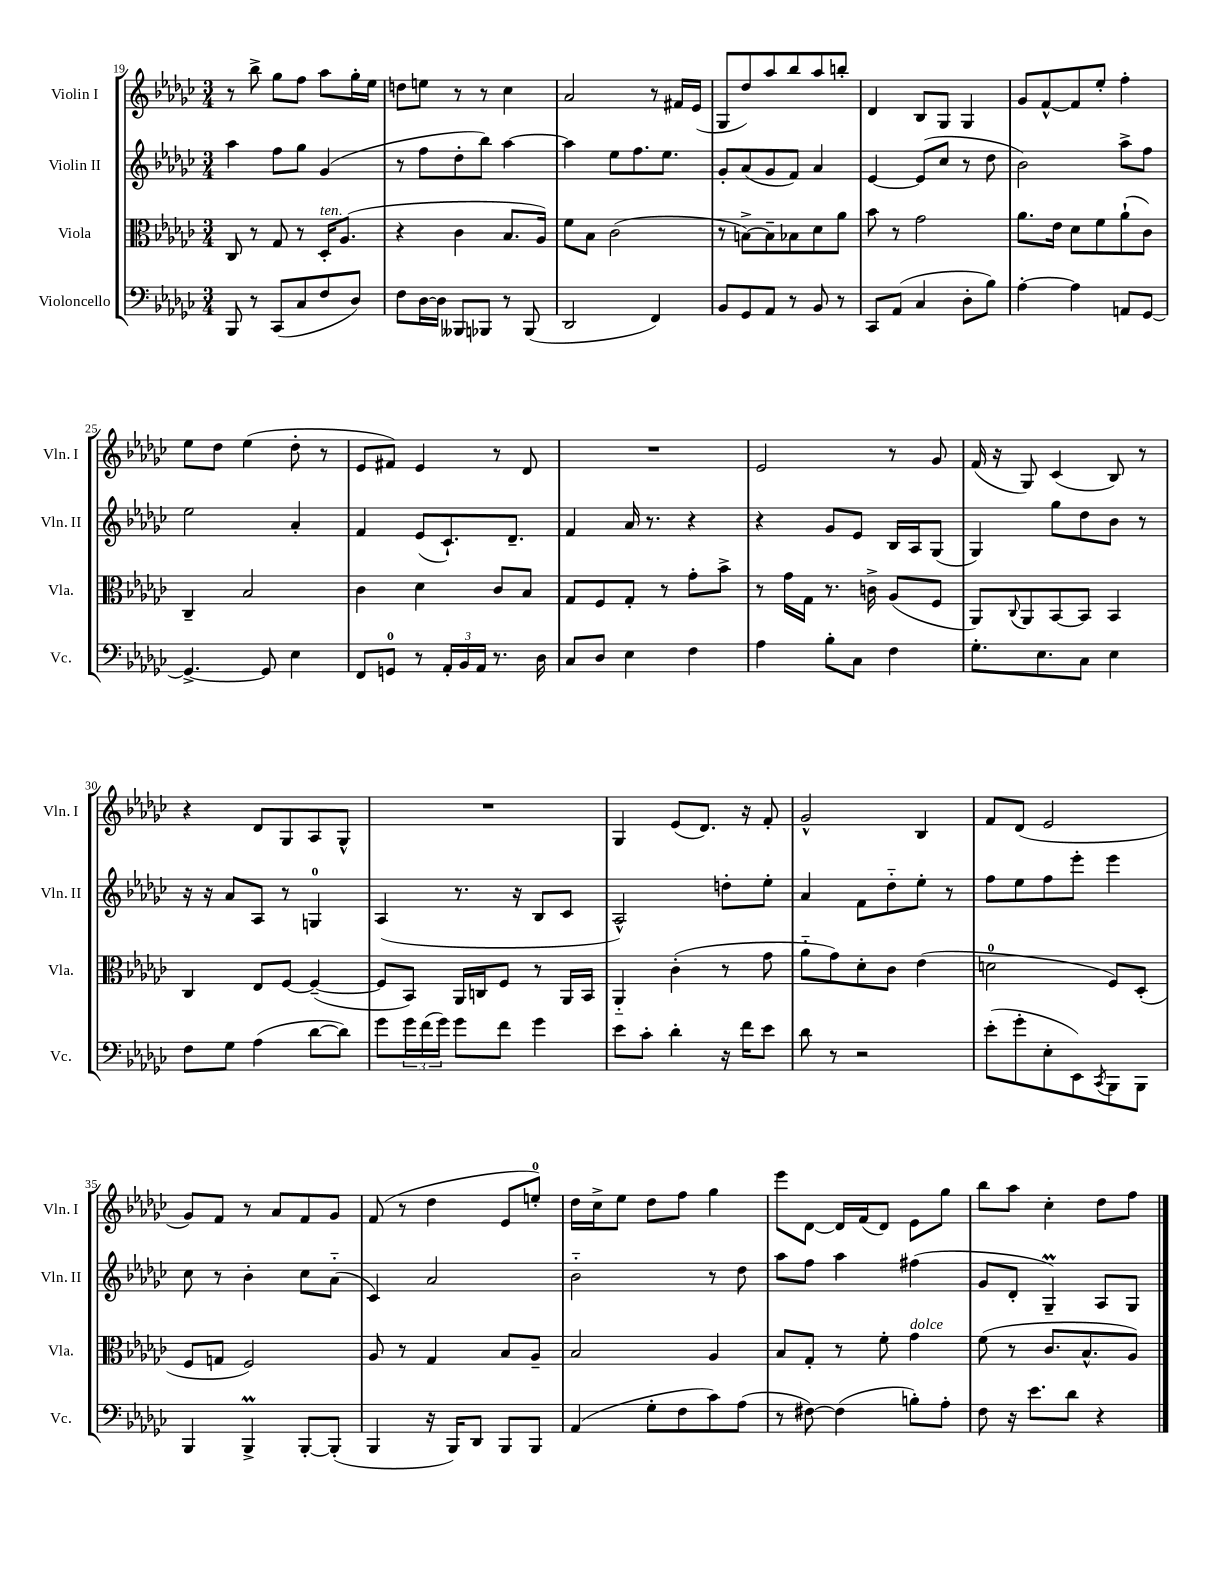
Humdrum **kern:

**kern	**kern	**kern	**kern
*staff4	*staff3	*staff2	*staff1
*clefF4	*clefC3	*clefG2	*clefG2
*k[b-e-a-d-g-c-]	*k[b-e-a-d-g-c-]	*k[b-e-a-d-g-c-]	*k[b-e-a-d-g-c-]
*M3/4	*M3/4	*M3/4	*M3/4
8BBB-	8C-	4aa-	8r
8r	8r	.	8bb-^
(8CC-	8G-	8ff	8gg-
8C-	8r	8gg-	8ff
8F	16D-'	(4g-	8aa-
.	(8.A-	.	.
8D-)	.	.	16gg-'
.	.	.	16ee-
=	=	=	=
8F	4r	8r	8dd
[16D-	.	8ff	8ee
16D-]	.	.	.
8BBB--	4c-	8dd-'	8r
8BBB-	.	8bb-)	8r
8r	8.B-	[4aa-	4cc-
(8BBB-	.	.	.
.	16A-)	.	.
=	=	=	=
2DD-	8f	4aa-]	2a-
.	8B-	.	.
.	(2c-	8ee-	.
.	.	8.ff	.
4FF)	.	.	8r
.	.	8.ee-	.
.	.	.	16f#
.	.	.	(16e-
=	=	=	=
8BB-	8r	8g-'	8G-
8GG-	[8B^)	(8a-	8dd-)
8AA-	8B~]	8g-	8aa-
8r	8B-	8f)	8bb-
8BB-	8d-	4a-	8aa-
8r	8a-	.	8bb'
=	=	=	=
8CC-	8b-	[4e-	4d-
(8AA-	8r	.	.
4C-	2g-	(8e-]	8B-
.	.	8cc-	8G-
8D-'	.	8r	4G-
8B-)	.	8dd-	.
=	=	=	=
[4A-'	8.a-	2b-)	8g-
.	.	.	[8f^^
.	16e-	.	.
4A-]	8d-	.	8f]
.	8f	.	8ee-'
8AA	(8a-`	8aa-^	4ff'
[8GG-	8c-)	8ff	.
=	=	=	=
4.GG-^_	4C-~	2ee-	8ee-
.	.	.	8dd-
.	2B-	.	(4ee-
8GG-]	.	.	.
4E-	.	4a-'	8dd-'
.	.	.	8r
=	=	=	=
8FF	4c-	4f	8e-
8GG	.	.	8f#)
8r	4d-	(8e-	4e-
24AA-'	.	8.c-`)	.
24BB-	.	.	.
24AA-	.	.	.
8.r	8c-	.	8r
.	.	8.d-~	.
.	8B-	.	8d-
16D-	.	.	.
=	=	=	=
8C-	8G-	4f	2.r
8D-	8F	.	.
4E-	8G-'	16a-	.
.	.	8.r	.
.	8r	.	.
4F	8g-'	4r	.
.	8b-^	.	.
=	=	=	=
4A-	8r	4r	2e-
.	16g-	.	.
.	16G-	.	.
8B-'	8.r	8g-	.
8C-	.	8e-	.
.	16c^	.	.
4F	(8A-	16B-	8r
.	.	16A-	.
.	8F	(8G-	8g-
=	=	=	=
8.G-'	8AA-)	4G-)	(16f
.	.	.	16r
.	8qqC-	.	.
.	8AA-	.	8G-)
8.E-	.	.	.
.	[8BB-	8gg-	(4c-
8C-	8BB-]	8dd-	.
4E-	4BB-	8b-	8B-)
.	.	8r	8r
=	=	=	=
8F	4C-	16r	4r
.	.	16r	.
8G-	.	8a-	.
(4A-	8E-	8A-	8d-
.	[8F	8r	8G-
[8d-	(4F~_	4G	8A-
8d-])	.	.	8G-^^
=	=	=	=
8g-	8F]	(4A-	2.r
24g-	8BB-)	.	.
(24f	.	.	.
24g-)	.	.	.
8g-	16AA-	8.r	.
.	16C	.	.
8f	8F	.	.
.	.	16r	.
4g-	8r	8B-	.
.	16AA-	8c-	.
.	16BB-	.	.
=	=	=	=
8e-	4AA-'~	2A-^^)	4G-
8c-'	.	.	.
4d-'	(4c-'	.	(8e-
.	.	.	8.d-)
16r	8r	8dd'	.
16f	.	.	16r
8e-	8g-	8ee-'	8f'
=	=	=	=
8d-	8a-'~	4a-	2g-^^
8r	8g-)	.	.
2r	8d-'	8f	.
.	8c-	8dd-'~	.
.	(4e-	8ee-'	4B-
.	.	8r	.
=	=	=	=
(8e-'	2d	8ff	8f
8g-'	.	8ee-	(8d-
8E-'	.	8ff	2e-
8EE-)	.	8eee-'	.
8qCC-	.	.	.
8BBB-	8F)	4eee-	.
8BBB-	(8D-'	.	.
=	=	=	=
4BBB-	8F	8cc-	8g-)
.	8G	8r	8f
4BBB-^	2F)	4b-'	8r
.	.	.	8a-
[8BBB-'	.	8cc-	8f
(8BBB-']	.	(8a-'~	8g-
=	=	=	=
4BBB-	8A-	4c-)	(8f
.	8r	.	8r
16r	4G-	2a-	4dd-
16BBB-)	.	.	.
8DD-	.	.	.
8BBB-	8B-	.	8e-
8BBB-	8A-~	.	8ee')
=	=	=	=
(4AA-	2B-	2b-'~	16dd-
.	.	.	16cc-^
.	.	.	8ee-
8G-'	.	.	8dd-
8F	.	.	8ff
8c-)	4A-	8r	4gg-
(8A-	.	8dd-	.
=	=	=	=
8r	8B-	8aa-	8eee-
[8F#)	8G-'	8ff	[8d-
(4F#]	8r	4aa-	16d-]
.	.	.	(16f
.	8f'	.	8d-)
8B')	4g-	(4ff#	8e-
8A-'	.	.	8gg-
=	=	=	=
8F	(8f	8g-	8bb-
16r	8r	8d-'	8aa-
8.e-	.	.	.
.	8.c-	4G-~)	4cc-'
8d-	.	.	.
.	8.B-^^	.	.
4r	.	8A-	8dd-
.	8A-)	8G-	8ff
==	==	==	==
*-	*-	*-	*-
